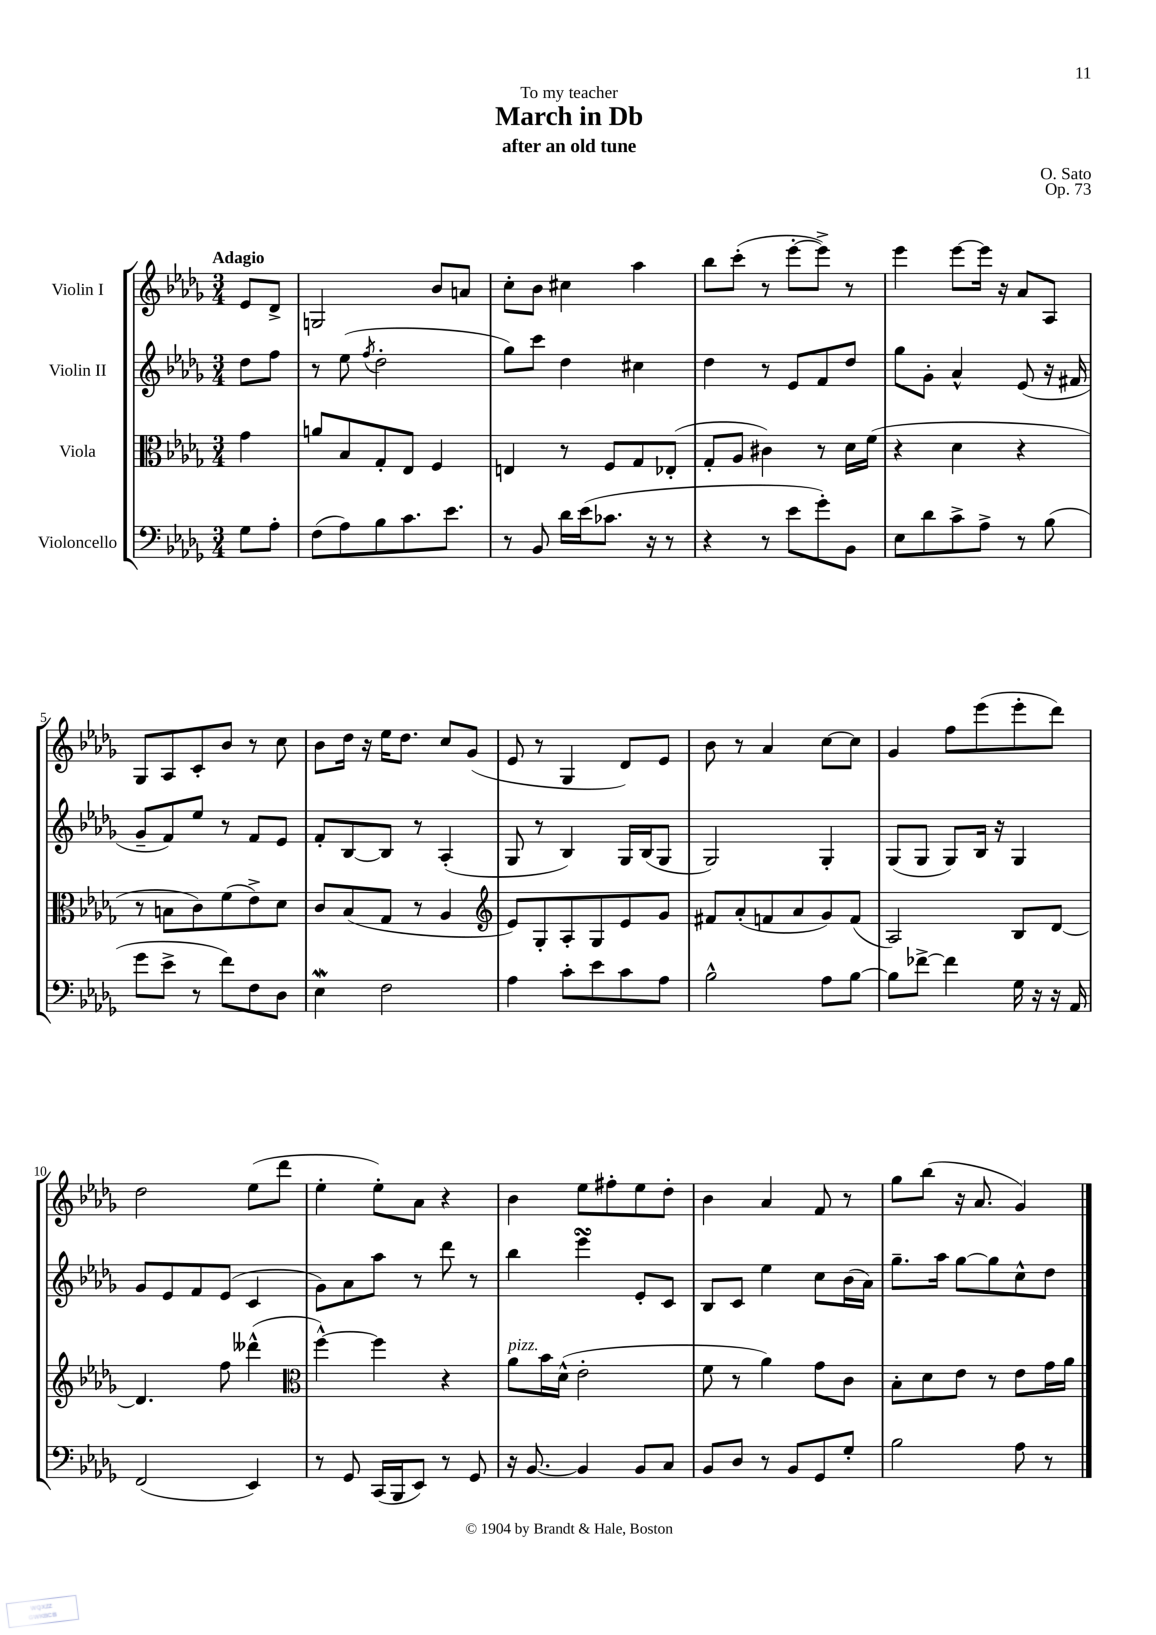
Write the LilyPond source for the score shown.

\header { title = "March in Db" composer = "O. Sato" subtitle = "after an old tune" dedication = "To my teacher" opus = "Op. 73" }
<<
\new StaffGroup <<
\new Staff = "s0" \with { instrumentName = "Violin I" } {
    \clef treble \key des \major \numericTimeSignature \time 3/4 \partial 4 \tempo "Adagio"
    ees'8 des'8-> |
    g2 bes'8 a'8 |
    c''8-. bes'8 cis''4 aes''4 |
    bes''8 c'''8-.( r8 ees'''8~-. ees'''8->) r8 |
    ees'''4 ees'''8~ ees'''16 r16 aes'8 aes8 |
    ges8 aes8 c'8-. bes'8 r8 c''8 |
    bes'8 des''16 r16 ees''16 des''8. c''8 ges'8( |
    ees'8 r8 ges4 des'8) ees'8 |
    bes'8 r8 aes'4 c''8~ c''8 |
    ges'4 f''8 ees'''8( ees'''8-. des'''8) |
    des''2 ees''8( des'''8 |
    ees''4-. ees''8-.) aes'8 r4 |
    bes'4 ees''8 fis''8-. ees''8 des''8-. |
    bes'4 aes'4 f'8 r8 |
    ges''8 bes''8( r16 aes'8. ges'4) \bar "|." |
}
\new Staff = "s1" \with { instrumentName = "Violin II" } {
    \clef treble \key des \major \numericTimeSignature \time 3/4 \partial 4
    des''8 f''8 |
    r8 ees''8( \acciaccatura { f''8 } des''2-. |
    ges''8) c'''8 des''4 cis''4 |
    des''4 r8 ees'8 f'8 des''8 |
    ges''8 ges'8-. aes'4-^ ees'8( r16 fis'16 |
    ges'8-- f'8) ees''8 r8 f'8 ees'8 |
    f'8-. bes8~ bes8 r8 aes4-.( |
    ges8 r8 bes4) ges16 bes16( ges8 |
    ges2) ges4-. |
    ges8( ges8 ges8) bes16 r16 ges4 |
    ges'8 ees'8 f'8 ees'8( c'4 |
    ges'8) aes'8 aes''8 r8 des'''8 r8 |
    bes''4 ees'''4\turn ees'8-. c'8 |
    bes8 c'8 ees''4 c''8 bes'16( aes'16) |
    ges''8.-- aes''16 ges''8~ ges''8 c''8-^ des''8 \bar "|." |
}
\new Staff = "s2" \with { instrumentName = "Viola" } {
    \clef alto \key des \major \numericTimeSignature \time 3/4 \partial 4
    ges'4 |
    a'8 bes8 ges8-. ees8 f4 |
    e4 r8 f8 ges8 ees8-.( |
    ges8-. aes8 cis'4) r8 des'16 f'16( |
    r4 des'4 r4 |
    r8 b8 c'8) f'8( ees'8->) des'8 |
    c'8 bes8( ges8 r8 aes4 |
    \clef treble ees'8) ges8-. aes8-. ges8 ees'8 ges'8 |
    fis'8 aes'8-.( f'8 aes'8 ges'8) f'8( |
    aes2) bes8 des'8~ |
    des'4. f''8 deses'''4-^( |
    \clef alto f''4~-^) f''4 r4 |
    aes'8^\markup { \italic "pizz." } bes'16 des'16-^( ees'2-. |
    f'8 r8 aes'4) ges'8 c'8 |
    bes8-. des'8 ees'8 r8 ees'8 ges'16 aes'16 \bar "|." |
}
\new Staff = "s3" \with { instrumentName = "Violoncello" } {
    \clef bass \key des \major \numericTimeSignature \time 3/4 \partial 4
    ges8 aes8-. |
    f8( aes8) bes8 c'8. ees'8. |
    r8 bes,8 des'16 ees'16( ces'8. r16 r8 |
    r4 r8 ees'8 ges'8-.) bes,8 |
    ees8 des'8 c'8-> aes8-> r8 bes8( |
    ges'8 ees'8-> r8 f'8) f8 des8 |
    ees4\mordent f2 |
    aes4 c'8-. ees'8 c'8 aes8 |
    bes2-^ aes8 bes8~ |
    bes8 fes'8~-> fes'4 ges16 r16 r16 aes,16 |
    f,2( ees,4) |
    r8 ges,8 c,16( bes,,16 ees,8) r8 ges,8 |
    r16 bes,8.~ bes,4 bes,8 c8 |
    bes,8 des8 r8 bes,8 ges,8 ges8-. |
    bes2 aes8 r8 \bar "|." |
}
>>
>>
